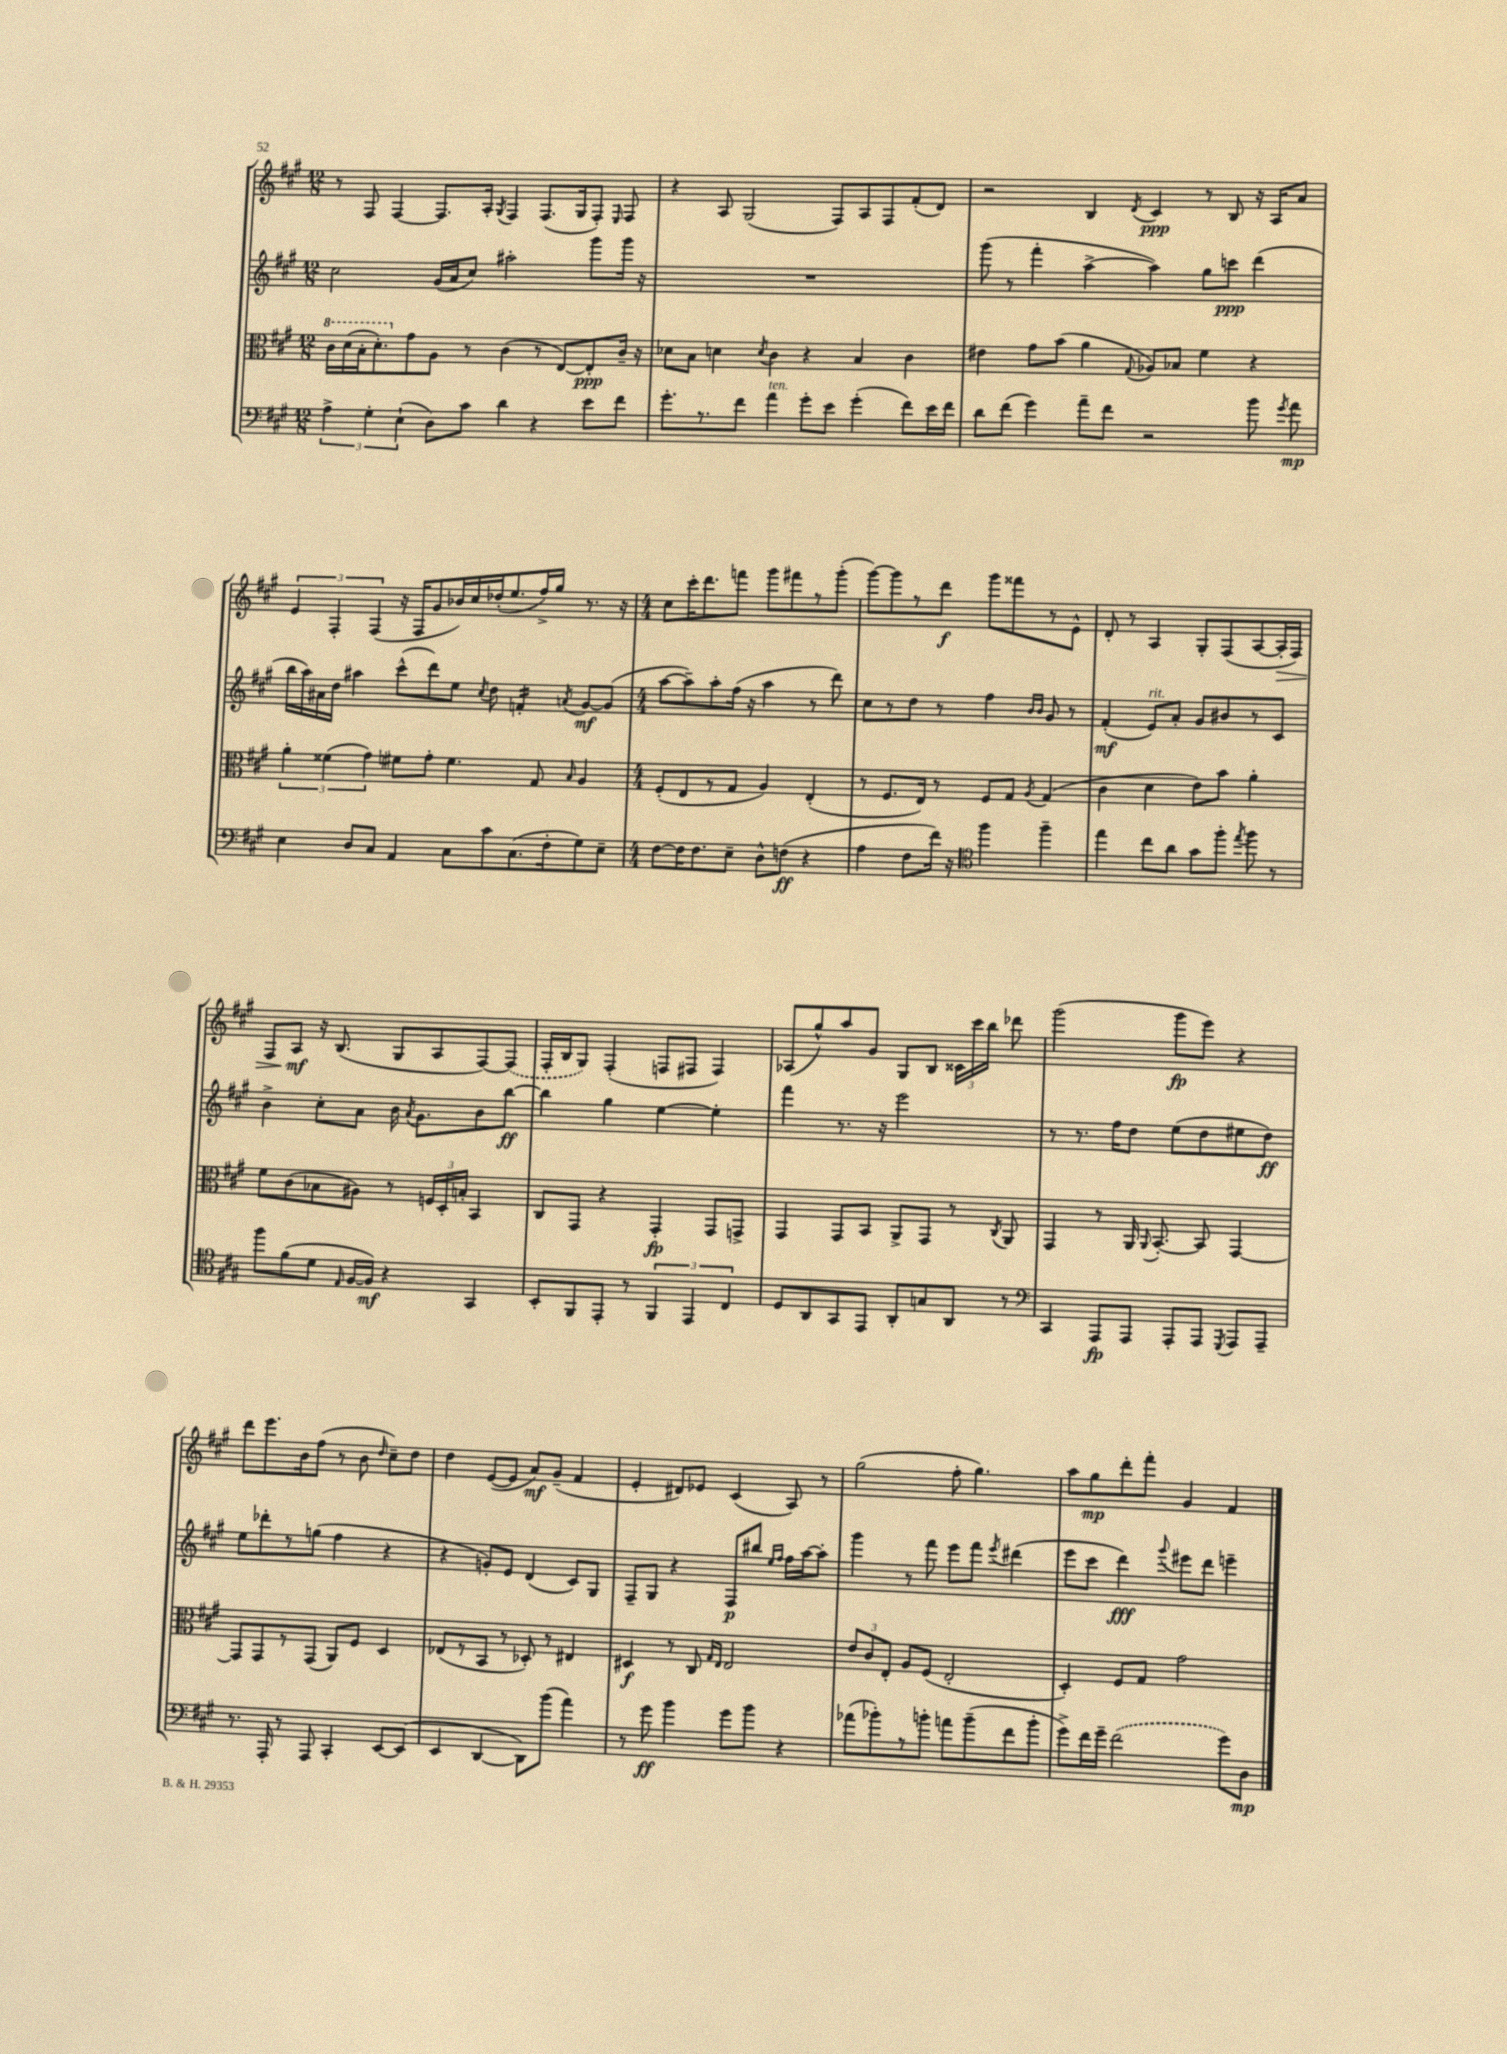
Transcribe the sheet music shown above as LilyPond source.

<<
\new StaffGroup <<
\new Staff = "s0" {
    \clef treble \key a \major \numericTimeSignature \time 12/8
    \autoBeamOff r8 fis8 fis4~ fis8.[ a16]-. \acciaccatura { gis8 } fis4 fis8.[( gis16 fis8]-.) \grace { e16 } fis8 |
    r4 a8 gis2( fis8[) a8 fis8 fis'8-.( d'8]) |
    r2 b4 \acciaccatura { d'8 } cis'4\ppp r8 b8 r16 a16[ a'8] |
    \tuplet 3/2 { e'4 fis4-. fis4( } r16 fis16[ gis'8 bes'16) cis''16 des''16-.( e''8. fis''16->) gis''16] r8. r16 |
    \numericTimeSignature \time 4/4 cis''8[ cis'''16-. d'''8. f'''8] gis'''8[ fis'''8 r8 gis'''8]-.( |
    gis'''8[~) gis'''8 r8 d'''8]\f gis'''8[ fisis'''8 r8 e'8]-^ |
    d'8-. r8 a4 gis8[-. fis8( a8~ a16-.\> fis16]) |
    fis8[ a8]\mf\! r16 b8.( gis8[ a8 fis8~) \once \slurDashed fis8]( |
    fis16[-. b16 gis8]) fis4-.( f8[ fis8] fis4) |
    aes8[( gis''8-^) a''8 gis'8] gis8[ b8] \tuplet 3/2 { cisis'16[ cis'''16 b''16] } des'''8 |
    gis'''2( gis'''8[\fp e'''8]) r4 |
    d'''8[ e'''8. b'16 fis''8]( r8 b'8 \grace { d''16 } cis''8[--) d''8] |
    d''4 e'8[~( e'8] a'8[\mf) gis'8]--( fis'4 |
    e'4-. dis'8[) ees'8] cis'4( a8) r8 |
    gis''2( fis''8-. gis''4.) |
    a''8[ gis''8\mp d'''8-. fis'''8]-. gis'4 fis'4 \bar "|." |
}
\new Staff = "s1" {
    \clef treble \key a \major \numericTimeSignature \time 12/8
    \autoBeamOff cis''2 gis'16[( a'16 cis''8]) ais''2-. gis'''8[ gis'''16] r16 |
    R1. |
    gis'''8( r8 fis'''4-. a''4~-> a''4) gis''8[ c'''8]\ppp d'''4( |
    b''16[ a''16) ais'16 d''16] ais''4 cis'''8[-^( d'''8) e''8] \acciaccatura { cis''8 } d''8 f'4:16-. \acciaccatura { a'8 } gis'8[~\mf gis'8]( |
    \numericTimeSignature \time 4/4 a''8[~ a''8--) a''8-. fis''16]( r16 a''4 r8 d'''8) |
    cis''8[ r8 d''8] r8 fis''4 \grace { b'16[ b'16] } gis'8 r8 |
    fis'4-.\mf( e'8[^\markup { \italic "rit." }) a'8]-. gis'8[ bis'8 r8 cis'8] |
    b'4-> cis''8[-. a'8] b'16 \acciaccatura { a'8 } gis'8.[ b'8 b''8]~\ff |
    b''4 gis''4 e''4~ e''4-. |
    fis'''4 r8. r16 e'''2 |
    r8 r8. fis''16[ d''8] e''8[( d''8 eis''8 d''8]\ff) |
    e''8[ des'''8-. r8 g''8]( fis''4 r4 |
    r4 g'8[-.) e'8] d'4( cis'8[) gis8] |
    fis8[-- gis8] r4 fis8[\p bis''8] \grace { e''16[ fis''16] } fis''16[ a''16~ a''8]-. |
    gis'''4 r8 fis'''8 e'''8[ fis'''8] \acciaccatura { e'''8 } dis'''4( |
    e'''8[ cis'''8] d'''4\fff) \appoggiatura { gis'''8 } eis'''8[ d'''8] e'''4-- \bar "|." |
}
\new Staff = "s2" {
    \clef alto \key a \major \numericTimeSignature \time 12/8
    \autoBeamOff \ottava #1 cis''16[ d''16( b'16-. d''8.-.) \ottava #0 gis'8 a8] r8 cis'4( r8 e8[~) e8-.\ppp cis'16]-- r16 |
    des'8[ b8] d'4 \acciaccatura { d'8 } cis'4 r4 b4 cis'4 |
    eis'4 gis'8[ b'8]( a'4 \appoggiatura { gis8 } aes8[) bes8] fis'4 r4 |
    \tuplet 3/2 { a'4-. fisis'4( gis'4) } fis'8[ gis'8]-. fis'4. gis8 \grace { b16 } a4 |
    \numericTimeSignature \time 4/4 fis8[-.( e8 r8 gis8] a4) e4-.( |
    r8 fis8.[ e16]) r8 fis8[ gis8] \acciaccatura { a8 } gis4( |
    cis'4 d'4 e'8[) b'8] a'4-. |
    fis'8[ cis'8( bes8 ais8]) r8 \tuplet 3/2 { f16[ d16-. b16]-. } b,4 |
    cis8[ gis,8] r4 gis,4-.\fp gis,8[ g,8]-> |
    gis,4 gis,8[ b,8] a,8[-> gis,8] r8 \acciaccatura { cis8 } a,8 |
    gis,4 r8 a,16 \appoggiatura { a,8 } b,8.~-. b,8 gis,4~ |
    gis,8[ gis,8 r8 gis,8]( a,8[) fis8] d4 |
    ees8[( r8 b,8] r8 des8-.) r8 eis4 |
    dis4\f r8 cis8 \grace { gis16[ e16] } e2 |
    \tuplet 3/2 { e'8[ cis'8 e8]-. } a8[ fis8]( e2-. |
    d4-.) fis8[ gis8] gis'2 \bar "|." |
}
\new Staff = "s3" {
    \clef bass \key a \major \numericTimeSignature \time 12/8
    \autoBeamOff \tuplet 3/2 { a4-> gis4-. e4-!( } d8[) cis'8] d'4 r4 e'8[ fis'8] |
    gis'8.[-. r8. fis'8] a'4^\markup { \italic "ten." } gis'8[-. e'8] gis'4-.( fis'8[) e'16 fis'16] |
    d'8[ fis'8]( gis'4) a'8[-- fis'8] r2 b'8 \acciaccatura { gis'8 } a'8\mp |
    e4 d8[ cis8] a,4 cis8[ cis'8 cis8.( fis16-. gis8) e8]-- |
    \numericTimeSignature \time 4/4 fis8[~ fis16 fis8. e8]-- d8[-^ f8]\ff( r4 |
    a4 fis8[ fis'16]) r16 \clef tenor fis''4 fis''4-- |
    e''4 cis''8[ a'8] gis'8[ fis''8]-. \acciaccatura { e''8 } fis''8 r8 |
    fis''8[ fis'8( d'8] \grace { e16 } fis16[~ fis16]\mf) r4 gis,4 |
    b,8[-. fis,8 e,8]-. r8 \tuplet 3/2 { fis,4 e,4 cis4 } |
    d8[ a,8 gis,8 e,8] a,8[-. g8 a,8] r8 |
    \clef bass cis,4 a,,8[\fp a,,8] a,,8[-. a,,8] \acciaccatura { gis,,8 } a,,8[ a,,8]-- |
    r8. a,,16-. r8 a,,8 cis,4-. e,8[~ e,8]( |
    e,4 d,4~ d,8[) b'8]( a'4) |
    r8 gis'8\ff b'4 gis'8[ b'8] r4 |
    aes'8[( bes'8-.) r8 b'8]-. a'8[ b'8--( fis'8 b'8]-. |
    gis'8[->) fis'16 gis'16]-- \once \slurDashed fis'2( gis'8[) d8]\mp \bar "|." |
}
>>
>>
\layout { \context { \Score \remove "Bar_number_engraver" } }
